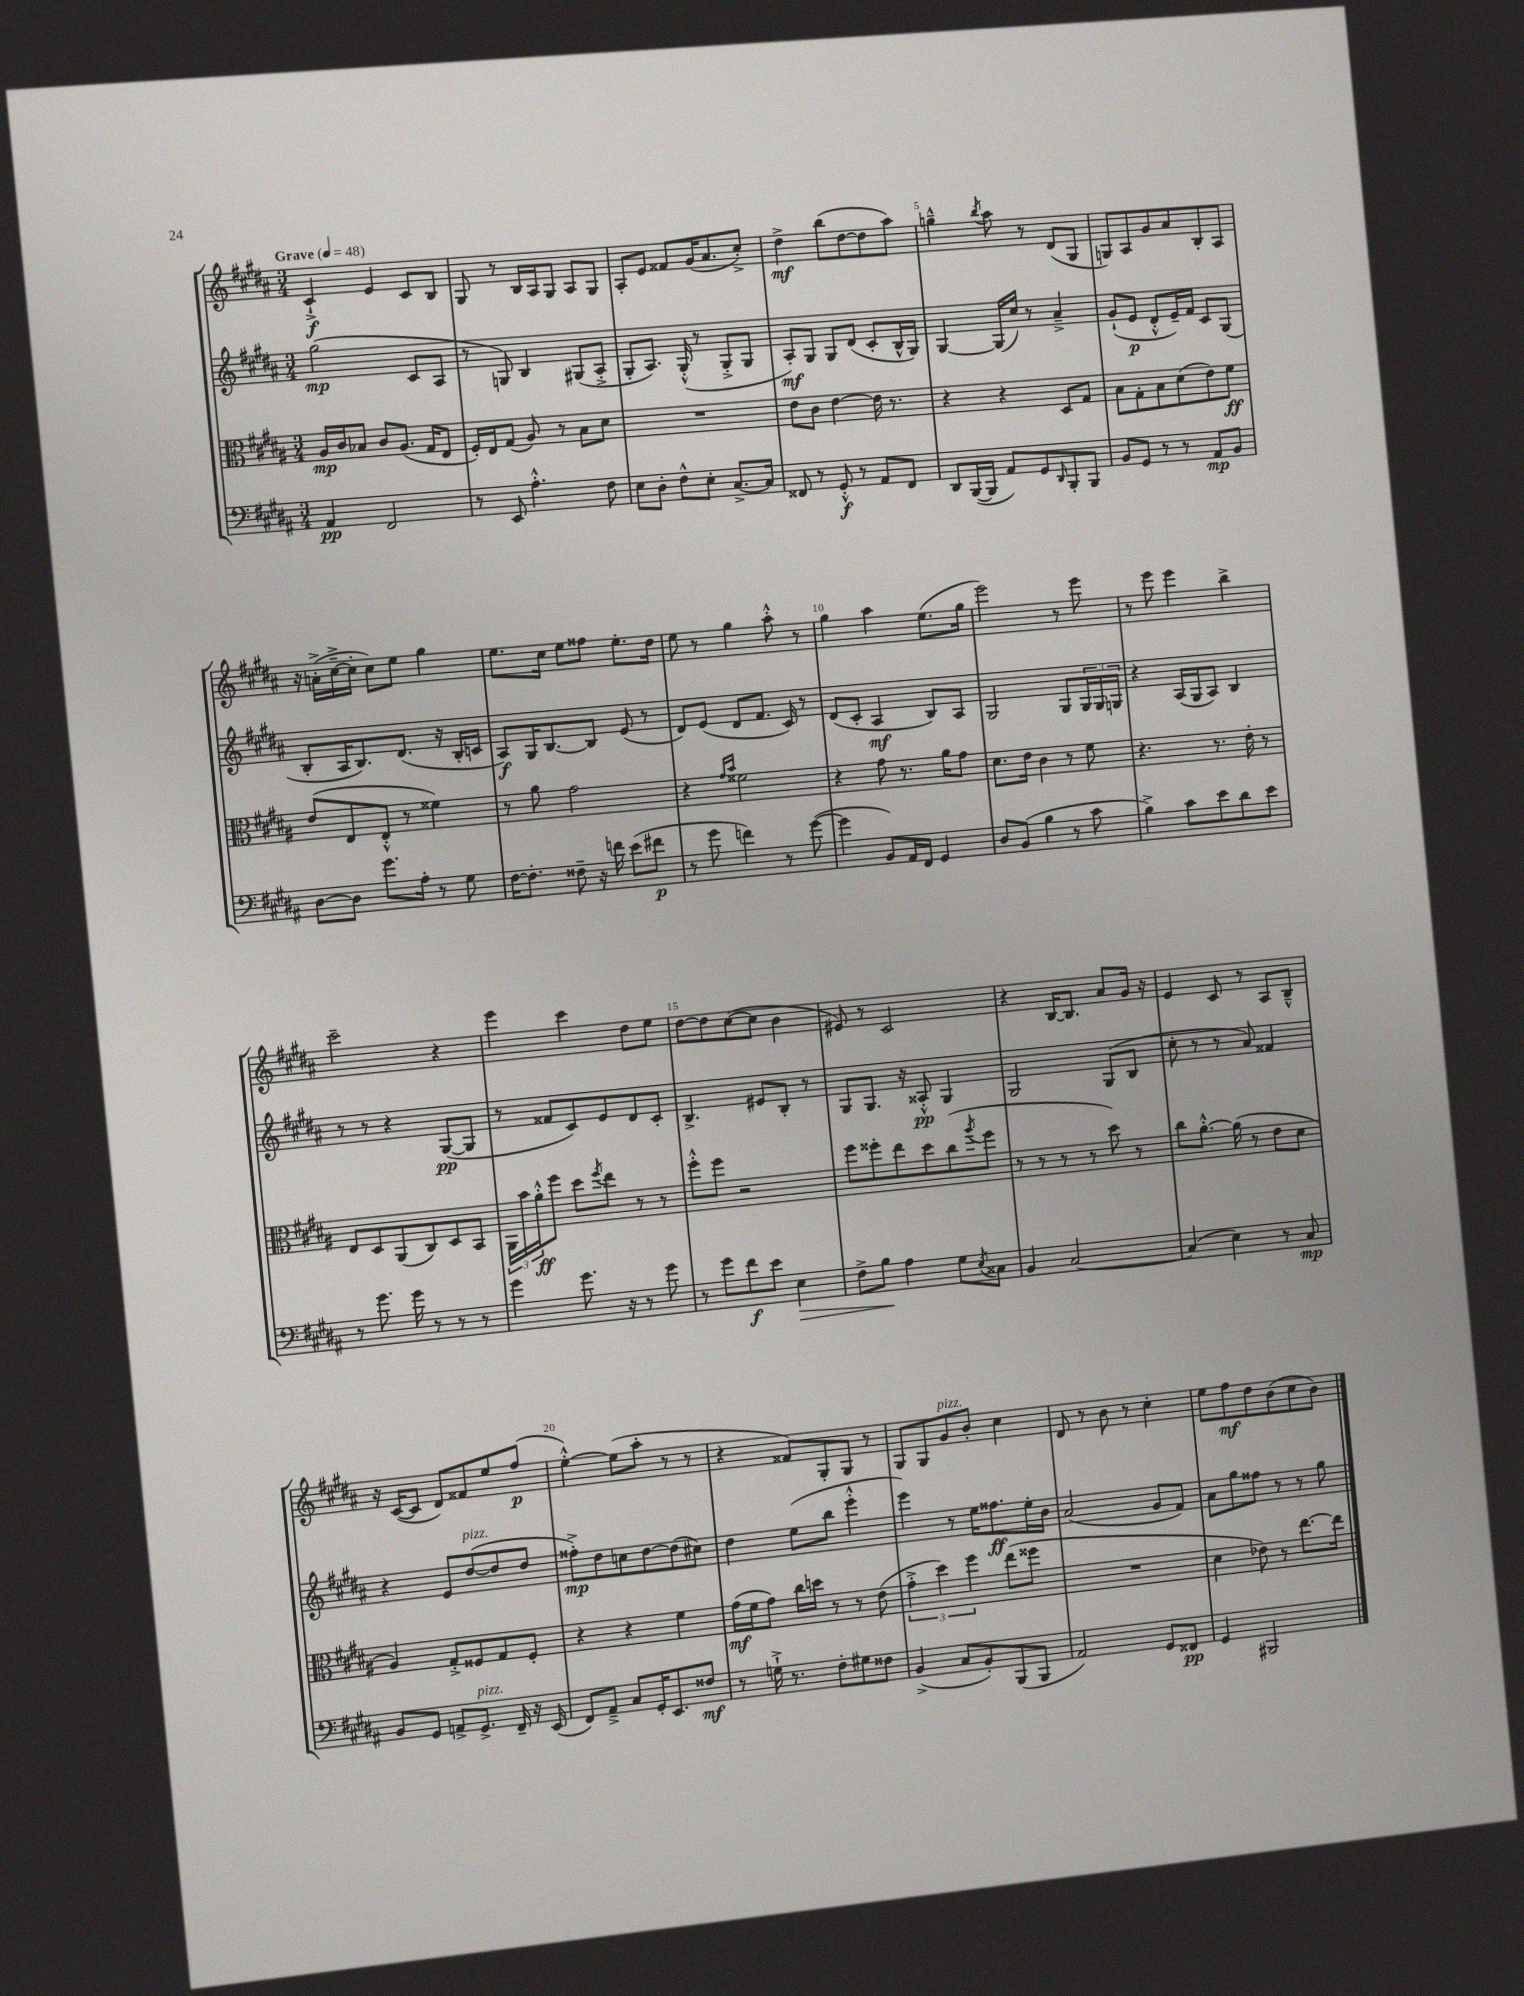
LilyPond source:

<<
\new StaffGroup <<
\new Staff = "s0" {
    \clef treble \key b \major \numericTimeSignature \time 3/4 \tempo "Grave" 4 = 48
    cis'4-!->\f e'4 cis'8 b8 |
    gis8 r8 b16 ais16 gis8 ais8 gis8 |
    ais8-. e'8 fisis'8 gis'16( ais'8. cis''8-.->) |
    dis''4->\mf b''8( dis''8~ dis''8 ais''8) |
    g''4---^ \acciaccatura { b''8 } ais''8 r8 dis'8( gis8 |
    g8) ais8 gis'8 ais'8 b8-. ais8 |
    r16 a'16-.->( cis''16~---> cis''16-. cis''8) e''8 gis''4 |
    e''8. cis''16 e''8 fisis''8 e''8.-. dis''16 |
    e''8 r8 gis''4 ais''8-.-^ r8 |
    gis''4 ais''4 e''8.( gis''16 |
    e'''2) r8 e'''8 |
    r8 e'''8 e'''4 b''4-> |
    cis'''2-- r4 |
    e'''4 cis'''4 dis''8 e''8 |
    dis''8~ dis''8 cis''8~( cis''8 b'4 |
    eis'8) r8 cis'2 |
    r4 b16~ b8. ais'8 gis'16 r16 |
    e'4 cis'8 r8 ais8 b8---^ |
    r16 cis'16~( cis'8 dis'8) fisis'8 e''8 fis''8\p( |
    e''4~-.-^) e''8( ais''8-. r8 r8 |
    r4 fisis'8) gis8-. gis8 r8 |
    gis8 gis8 gis'8^\markup { \italic "pizz." } b'8-. cis''4 |
    dis'8 r8 b'8 r8 cis''4-. |
    e''8 fis''8\mf dis''8 b'8( cis''8 b'8) \bar "|." |
}
\new Staff = "s1" {
    \clef treble \key b \major \numericTimeSignature \time 3/4
    gis''2\mp( cis'8 ais8 |
    r8 g8) b4 gis8( ais8-.-> |
    gis8-. ais8.) gis16-.-^( r8 gis8-.-> gis8 |
    ais8-.\mf) gis8 gis8 dis'8( cis'8-. b16-^ gis16) |
    gis4~ gis16( cis''16) r8 ais'4---> |
    gis'8-!( e'8\p dis'8-.-^ e'16--) fis'16 cis'8 gis8( |
    b8-. ais16 b8.) dis'8.( r16 b16-. c'16 |
    ais8\f) gis16 b8.~ b8 e'8( r8 |
    dis'8) e'8( dis'8 fis'8. cis'16) r8 |
    dis'8( cis'8-. ais4\mf b8) ais8 |
    gis2 gis8 \tuplet 3/2 { gis16 gis16 g16 } |
    r4 ais16( gis16 ais8) b4 |
    r8 r8 r4 gis8~\pp( gis8 |
    r8 fisis'8 cis'8) e'8 dis'8 cis'8-. |
    b4.-> eis'8 b8-. r8 |
    gis8 gis8. r16 aisis8-.-^\pp gis4 |
    gis2 gis8( b8 |
    cis''8-. r8 r8 ais'8) fisis'4 |
    r4 e'8 dis''8~^\markup { \italic "pizz." }( dis''8 dis''8 |
    fisis''8-.->\mp) dis''8 c''8 dis''8~ dis''8( cis''8) |
    dis''4 e''8( b''8 e'''4-.-^ |
    e'''4) r8 e''16 fisis''8.\ff e''16-. b'16 |
    ais'2( gis'8 fis'8) |
    ais'8 gis''8 fisis''8 r8 r8 gis''8 \bar "|." |
}
\new Staff = "s2" {
    \clef alto \key b \major \numericTimeSignature \time 3/4
    ais16\mp cis'16 bes8 cis'8 ais8.( gis16 e8 |
    fis16-.) e16 gis8( ais8) r8 b8 dis'8 |
    R2. |
    e'8 cis'8 e'4~ e'16 r8. |
    r4 r4 dis8 gis8 |
    b8 gis8-. b8 dis'8( e'8) fis'8\ff |
    e'8( e8 e8-.-^ r8 fisis'4) |
    r8 ais'8 gis'2 |
    r4 \grace { gis'16 b'16 } fisis'2 |
    r4 gis'8 r8. ais'16 gis'8 |
    dis'8. e'16 cis'4 r8 fis'8 |
    r4. r8. e'16-. r8 |
    e8 dis8 ais,8( cis8) dis8 b,8 |
    \tuplet 3/2 { ais,16 b'16 ais'16-.-^\ff } fis''8 dis''8 \acciaccatura { fis''8 } e''8 r8 r8 |
    fis''8-.-^ fis''8 r2 |
    fis''8 fisis''8-. e''8 dis''8 cis''8( \acciaccatura { ais''8 } fisis''8 |
    r8 r8 r8 r8 dis''8) r8 |
    cis''8 ais'8.~-.-^ ais'16( r8 e'8 dis'8 |
    ais4) gis8-.-> fisis8 gis8 fisis8-. |
    r4 r4 fis'4 |
    gis'16\mf( fis'16 gis'8) cis''16 d''16 r8 r8 e'8( |
    \tuplet 3/2 { gis'4-.-> dis''4) fis''4 } e''8( fisis''8 |
    R2. |
    dis'4 ees'8) r8 e''8.~ e''16 \bar "|." |
}
\new Staff = "s3" {
    \clef bass \key b \major \numericTimeSignature \time 3/4
    ais,4\pp fis,2 |
    r8 e,8 ais4.-.-^ fis8 |
    e8 dis8-. fis8-^ e8-. cis8.~-> cis16 |
    fisis,8 r8 gis,8-.-^\f r8 ais,8 fisis,8 |
    dis,8 b,,16~( b,,16 ais,8) gis,8 \grace { dis,16 } b,,8-. b,,8 |
    b,8 gis,8 r8 r8 ais,8\mp b,8 |
    dis8~ dis8 gis'8. ais16-. r8 gis8 |
    fis16~ fis8.-. fisis8-- r16 f'16 e'8( fis'8\p |
    r8 gis'8 f'4) r8 gis'8~( |
    gis'4 b,8) ais,16 fis,16 gis,4 |
    dis8 b,8( b4 r8 cis'8 |
    b4->) cis'8 e'8 dis'8 e'8 |
    r8 gis'8. gis'16 r8 r8 r8 |
    gis'4 gis'8. r16 r8 gis'8 |
    r8 gis'8 fis'8\f e'8 e4\> |
    fis8-> b8\! ais4 gis8 \acciaccatura { e8 } cisis8 |
    b,4 cis2~ |
    cis4( e4) r8 cis8\mp |
    b,8 gis,8 a,8-> gis,8.->^\markup { \italic "pizz." } fis,16-- r16 e,16( |
    fis,8) ais,8---> cis8 gis,16-. e,8. fisis8\mf |
    r8 g16-!-> r8. fis8-. gis8 fisis8 |
    b,4->( cis8 b,8-.) b,,8( b,,8 |
    ais,2) gis,8 fisis,8\pp |
    gis,4 bis,,2 \bar "|." |
}
>>
>>
\layout { \context { \Score \override BarNumber.break-visibility = ##(#f #t #t) barNumberVisibility = #(every-nth-bar-number-visible 5) } }
